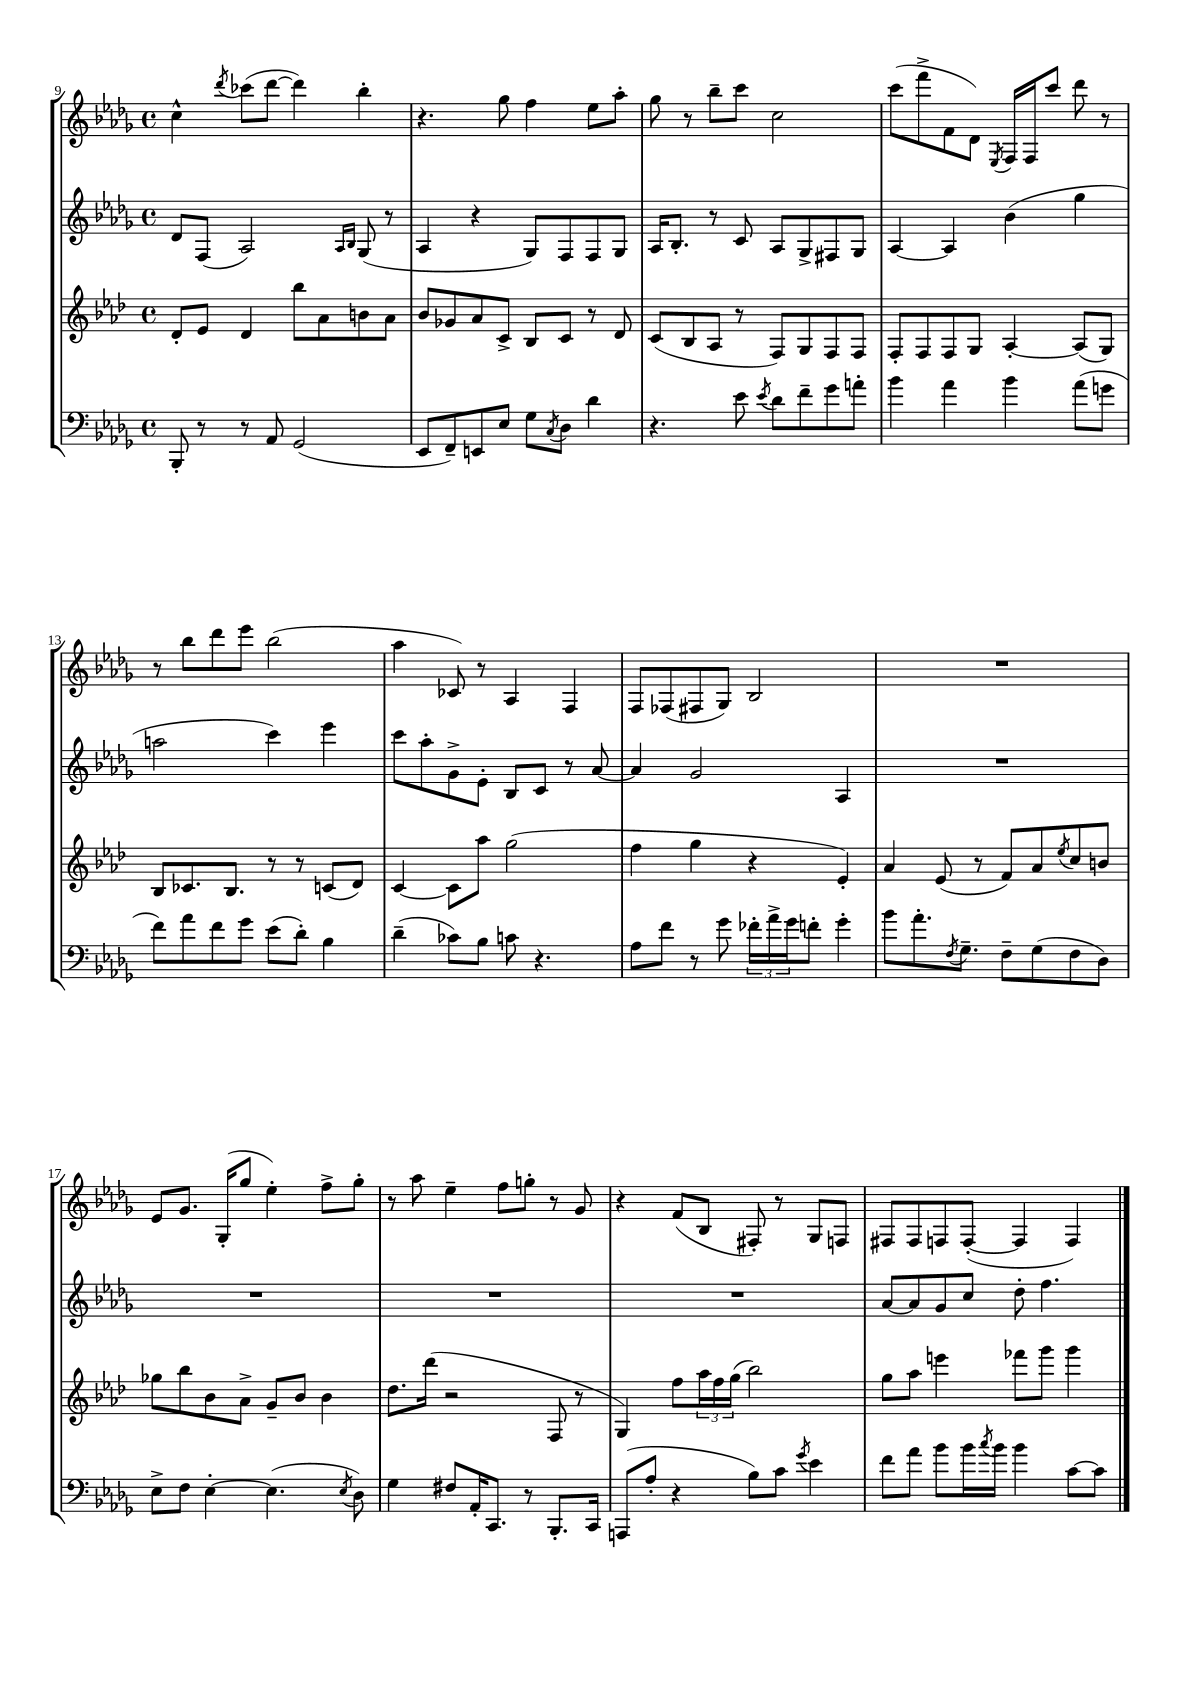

**kern	**kern	**kern	**kern
*staff4	*staff3	*staff2	*staff1
*clefF4	*clefG2	*clefG2	*clefG2
*k[b-e-a-d-g-]	*k[b-e-a-d-]	*k[b-e-a-d-g-]	*k[b-e-a-d-g-]
*M4/4	*M4/4	*M4/4	*M4/4
*met(c)	*met(c)	*met(c)	*met(c)
8BBB-'/	8d-'/L	8d-/L	4cc^^\
8r	8e-/J	(8F/J	.
.	.	.	8qddd-/
8r	4d-/	2A-/)	(8ccc-\L
8AA-/	.	.	[8ddd-\J
(2GG-/	8bb-\L	.	4ddd-\])
.	8a-\	.	.
.	.	16qqA-/LL	.
.	.	16qqB-/JJ	.
.	8b\	(8G-/	4bb-'\
.	8a-\J	8r	.
=	=	=	=
8EE-/L	8b-/L	4A-/	4.r
8FF~/)	8g-/	.	.
8EE/	8a-/	4r	.
8E-/J	8c^/J	.	8gg-\
8G-\L	8B-/L	8G-/L)	4ff\
8qC/	.	.	.
8D-\J	8c/J	8F/	.
4d-\	8r	8F/	8ee-\L
.	8d-/	8G-/J	8aa-'\J
=	=	=	=
4.r	(8c/L	16A-/LK	8gg-\
.	.	8.B-'/J	.
.	8B-/	.	8r
.	8A-/J	8r	8bb-~\L
8e-\	8r	8c/	8ccc\J
8qe-/	.	.	.
8d-\L	8F/L)	8A-/L	2cc\
8f~\	8G/	8G-^/	.
8g-\	8F/	8F#/	.
8a'\J	8F/J	8G-/J	.
=	=	=	=
4b-\	8F'/L	[4A-/	(8ccc\L
.	8F/	.	8fff^\
4a-\	8F/	4A-/]	8f\
.	8G/J	.	8d-\J)
.	.	.	8qE-/
4b-\	[4A-'/	(4b-\	16F/LL
.	.	.	16F/J
.	.	.	8ccc/J
(8a-\L	(8A-/]L	4gg-\	8ddd-\
8g\J	8G/J)	.	8r
=	=	=	=
8f\L)	8B-/L	2aa\	8r
8a-\	8.c-/	.	8bb-\L
8f\	.	.	8ddd-\
.	8.B-/J	.	.
8g-\J	.	.	8eee-\J
(8e-\L	8r	4ccc\)	(2bb-\
8d-'\J)	8r	.	.
4B-\	(8c/L	4eee-\	.
.	8d-/J)	.	.
=	=	=	=
(4d-~\	[4c/	8ccc\L	4aa-\
.	.	8aa-'\	.
8c-\L)	8c\]L	8g-^\	8c-/)
8B-\J	8aa-\J	8e-'\J	8r
8c\	(2gg\	8B-/L	4A-/
4.r	.	8c/J	.
.	.	8r	4F/
.	.	[8a-/	.
=	=	=	=
8A-\L	4ff\	4a-/]	8F/L
8f\J	.	.	(8F-/
8r	4gg\	2g-/	8F#/
8g-\	.	.	8G-/J)
24f-'\LL	4r	.	2B-/
24a-^\	.	.	.
24g-\J	.	.	.
8f'\J	.	.	.
4g-'\	4e-'/)	4A-/	.
=	=	=	=
8b-\L	4a-/	1r	1r
8.a-'\	.	.	.
.	(8e-/	.	.
8qF/	.	.	.
8.G-~\J	.	.	.
.	8r	.	.
8F~\L	8f/L)	.	.
(8G-\	8a-/	.	.
.	8qee-/	.	.
8F\	8cc/	.	.
8D-\J)	8b/J	.	.
=	=	=	=
8E-^\L	8gg-\L	1r	8e-/L
8F\J	8bb-\	.	8.g-/J
[4E-'\	8b-\	.	.
.	.	.	(16G-'/LK
.	8a-^\J	.	8gg-/J
(4.E-\]	8g~/L	.	4ee-'\)
.	8b-/J	.	.
.	4b-\	.	8ff^\L
8qE-/	.	.	.
8D-\)	.	.	8gg-'\J
=	=	=	=
4G-\	8.dd-\L	1r	8r
.	.	.	8aa-\
.	(16ddd-\Jk	.	.
8F#/L	2r	.	4ee-~\
16AA-'/K	.	.	.
8.CC/J	.	.	.
.	.	.	8ff\L
8r	.	.	8gg'\J
8.BBB-'/L	8F/	.	8r
.	8r	.	8g-/
16CC/Jk	.	.	.
=	=	=	=
(8AAA/L	4G/)	1r	4r
8A-'/J	.	.	.
4r	8ff\L	.	(8f/L
.	24aa-\L	.	8B-/J
.	24ff\	.	.
.	(24gg\JJ	.	.
8B-\L)	2bb-\)	.	8F#'/)
8c\J	.	.	8r
8qg-/	.	.	.
4e-\	.	.	8G-/L
.	.	.	8F/J
=	=	=	=
8f\L	8gg\L	[8a-/L	8F#/L
8a-\J	8aa-\J	8a-/]	8F#/
8b-\L	4eee\	8g-/	8F/
16b-\L	.	8cc/J	([8F'/J
8qcc/	.	.	.
16b-\JJ	.	.	.
4b-\	8fff-\L	8dd-'\	4F/]
.	8ggg\J	4.ff\	.
[8c\L	4ggg\	.	4F/)
8c\]J	.	.	.
==	==	==	==
*-	*-	*-	*-
